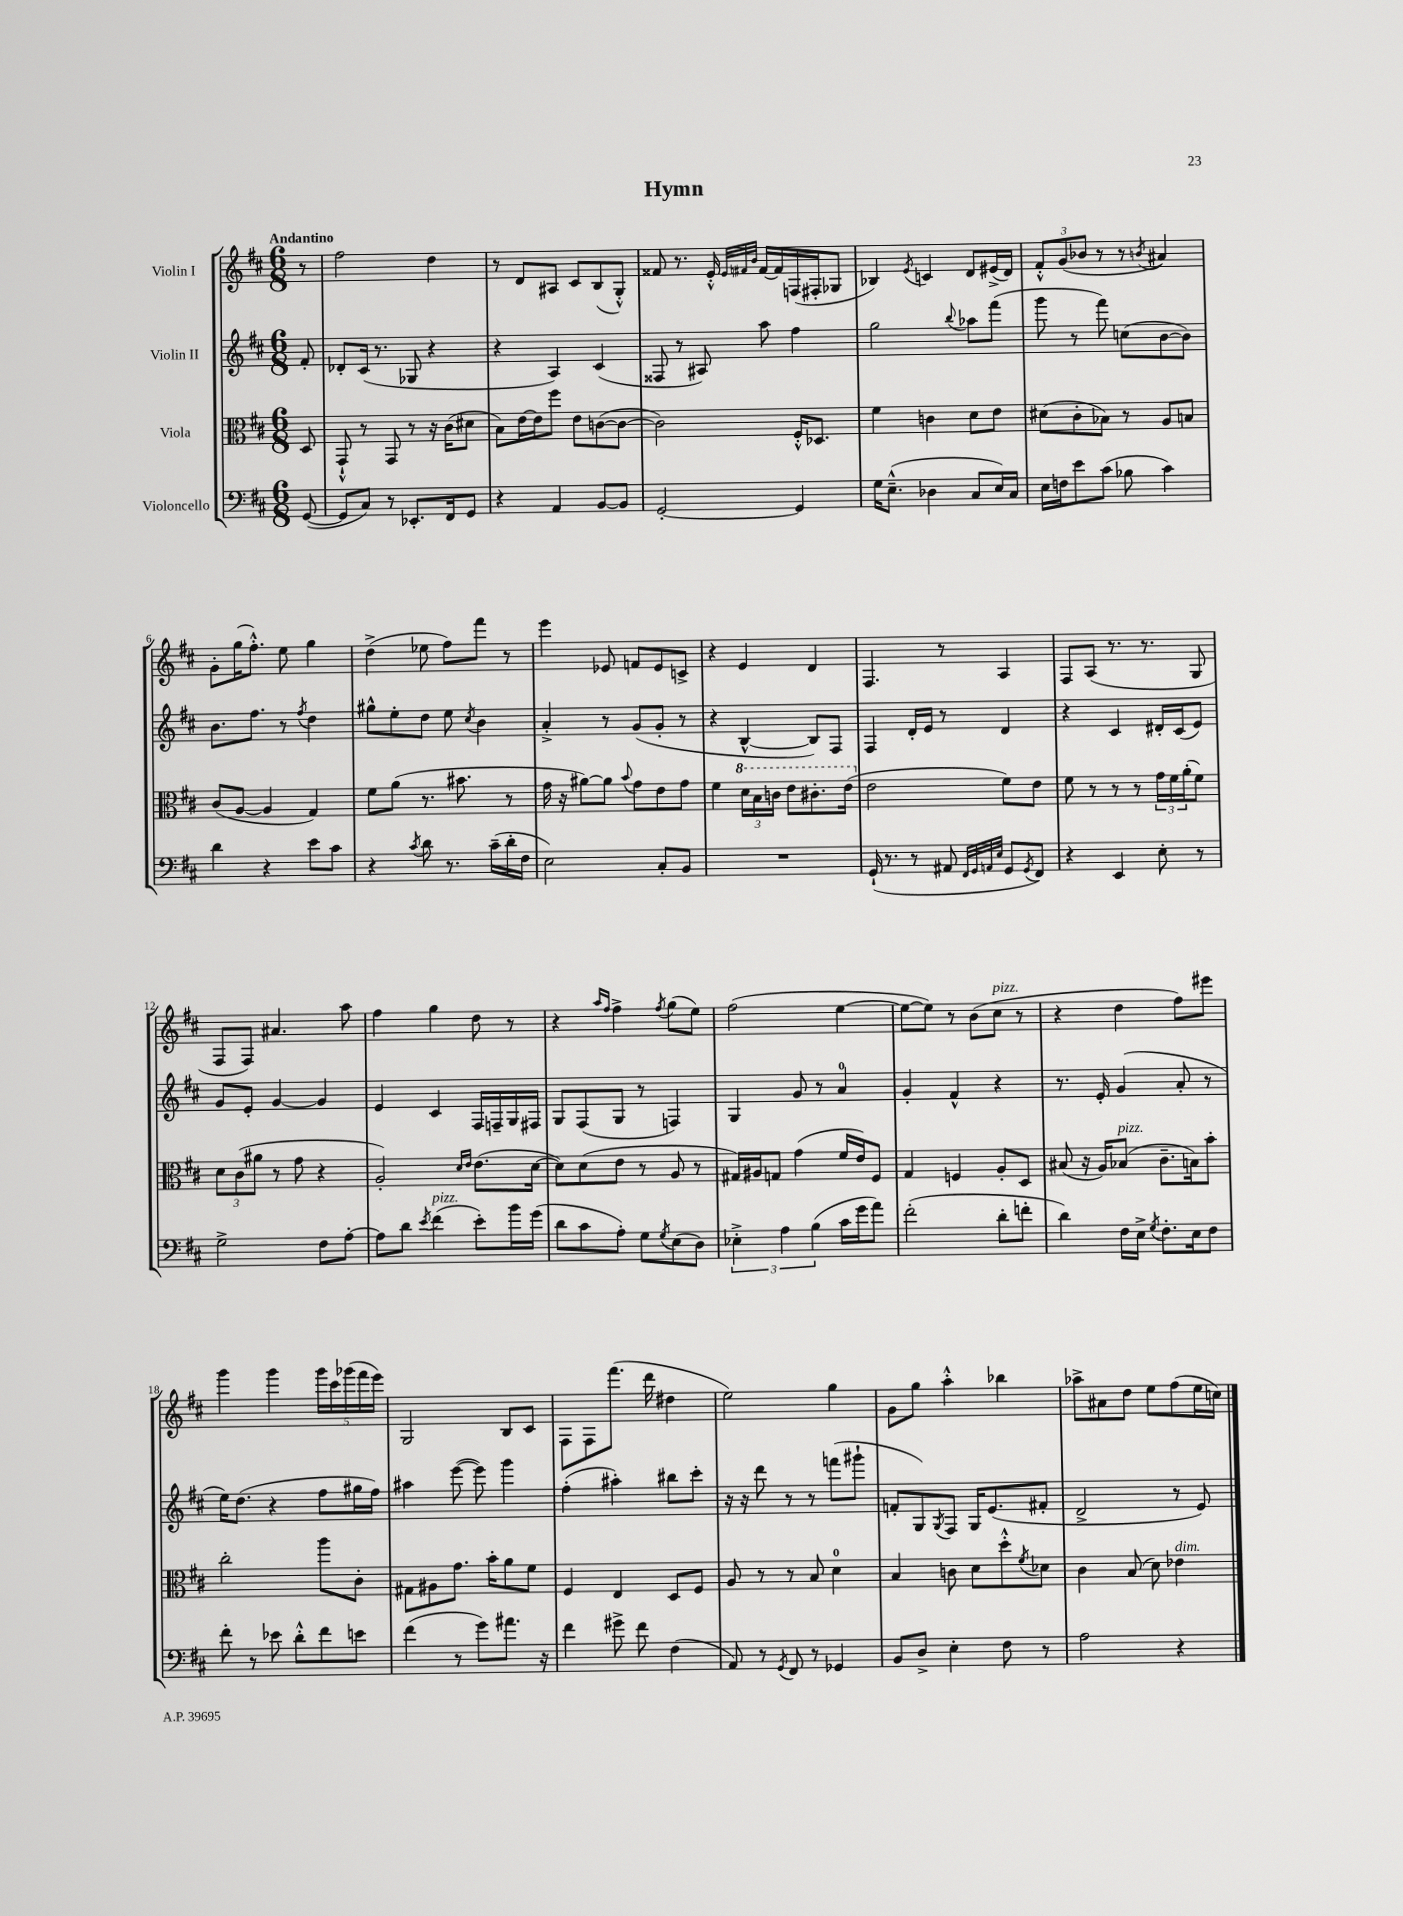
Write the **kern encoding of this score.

**kern	**kern	**kern	**kern
*part4	*part3	*part2	*part1
*staff4	*staff3	*staff2	*staff1
*I"Violoncello	*I"Viola	*I"Violin II	*I"Violin I
*clefF4	*clefC3	*clefG2	*clefG2
*k[f#c#]	*k[f#c#]	*k[f#c#]	*k[f#c#]
*M6/8	*M6/8	*M6/8	*M6/8
=	=	=	=
!	!	!	!LO:TX:a:B:t=Andantino
([8GG/	8D/	8f#'/	8r
=1	=1	=1	=1
8GG/L]	8GG`^^/	8d-X'/L	2ff#\
8C#/J)	8r	(16c#/Jk	.
.	.	8.r	.
8r	8GG/	.	.
8.EE-X'/L	8r	8G-X/	.
.	16r	4r	4dd\
16FF#/k	(16c#\KL	.	.
8GG/J	8d#X\J	.	.
=2	=2	=2	=2
4r	8B\L)	4r	8r
.	[16e\L	.	8d/L
.	16e\J]	.	.
4AA/	8ff#\J	4A/)	8A#X/J
.	8e\L	.	8c#/L
[8BB/L	([8cn\	(4c#/	(8B/
8BB/J]	8c\J_	.	8G'^^/J)
=3	=3	=3	=3
[2GG'/	2c\])	8F##X/	8f##X/
.	.	8r	8.r
.	.	8A#X/)	.
.	.	.	16e'^^/
.	.	.	32qqe/LLL
.	.	.	32qqf#X/
.	.	.	32qqb/JJJ
.	.	8aa\	[16f#/LL
.	.	.	16f#/]
4GG/]	16F#'^^/KL	4ff#\	(16Fn/
.	8.D-X/J	.	16F#X'/J
.	.	.	8G-X/J
=4	=4	=4	=4
16G\KL	4f#\	2gg\	4B-X/)
(8.E~^^\J	.	.	.
.	.	.	8qe/
4D-X\	4cn\	.	4cn/
.	.	8qqbb/	.
8C#/L	8d\L	8aa-X\L	8d/L
16E/L)	8e\J	(8fff#\J	(16e#X^/L
16C#/JJ	.	.	16d/JJ)
=5	=5	=5	=5
16E\LL	(8d#X\L	8ggg\	12f#'^^/L
16Fn\J	.	.	.
.	.	.	(12g/
8e\	8c#'\	8r	.
.	.	.	12b-X/J
(8c#\J	8B-X\J)	8fff#\)	8r
8B-X\	8r	(8ccn\L	8r
.	.	.	8qbn/
4c#\)	8A/L	[8b\	4a#X/)
.	8Bn/J	8b\J])	.
!!LO:LB:g=z
=6	=6	=6	=6
4d\	(8c#/L	8.b\L	8g'\L
.	[8A/J	.	(16gg\K
.	.	8.ff#\J	8.ff#'^^\J)
4r	4A/]	.	.
.	.	8r	8ee\
.	.	8qff#/	.
8e\L	4G/)	4dd\	4gg\
8c#\J	.	.	.
=7	=7	=7	=7
4r	8f#\L	8gg#X^^\L	(4dd^\
.	(8a\J	8ee'\	.
8qc#/	.	.	.
8d\	8.r	8dd\J	8ee-X\
8.r	.	8ee\	8ff#\L)
.	8.b#X\	.	.
.	.	8qcc#/	.
.	.	4b\	8fff#\J
(16c#~\LL	.	.	.
16d'\	8r	.	8r
16F#\JJ	.	.	.
=8	=8	=8	=8
2E\)	16g\	4a'^/	4eee\
.	16r	.	.
.	[8a#X\L)	.	.
.	8a#\J]	8r	8e-X/
.	8qqb/	.	.
.	8g\L	(8g/L	8fn/L
8C#'/L	8e\	8g'/J	8e-/
8BB/J	8g\J	8r	8cn^/J
=9	=9	=9	=9
2.r	4f#\	4r	4r
*	*8va	*	*
.	24dd\LL	[4B^^/	4e/
.	24b\	.	.
.	24ccn\JJ	.	.
.	8ee\L	.	.
.	8.cc#X'\	8B/L])	4d/
.	.	8F#/J	.
.	(16ee\Jk	.	.
=10	=10	=10	=10
*	*X8va	*	*
(16GG`/	2e\	4F#/	4.F#/
8.r	.	.	.
8r	.	16d'/LL	.
.	.	16e/JJ	.
8AA#X/	.	8r	8r
32qqFF#/LLL	.	.	.
32qqGG/	.	.	.
32qqAAn/	.	.	.
32qqE/JJJ	.	.	.
8GG/L	8f#\L)	4d/	4A/
8qGG/	.	.	.
8FF#/J)	8e\J	.	.
=11	=11	=11	=11
4r	8f#\	4r	8F#/L
.	8r	.	(8A/J
4EE/	8r	4c#/	8.r
.	8r	.	.
.	.	.	8.r
8E'\	24g\LL	16d#X'/LL	.
.	24f#\	.	.
.	.	(16c#/J	.
.	(24a'\J	.	.
8r	8f#\J)	8e/J)	8G/
!!LO:LB:g=z
=12	=12	=12	=12
2G^\	12d\L	8g/L	8F#/L
.	(12c#\	.	.
.	.	8e'/J	8F#/J)
.	12a#X\J	.	.
.	8r	[4g/	4.a#X/
.	8g\	.	.
8F#\L	4r	4g/]	.
[8A'\J	.	.	8aa\
=13	=13	=13	=13
8A\L]	2A'/)	4e/	4ff#\
8d\J	.	.	.
8qe/	.	.	.
!LO:TX:a:i:t=pizz.	!	!	!
(4f#\	.	4c#/	4gg\
.	16qqd/LL	.	.
.	16qqe/JJ	.	.
8e'\L)	(8.e\L	16F#/LL	8dd\
.	.	16Fn~/	.
16b\L	.	16G/	8r
(16g\JJ	[16d\Jk	16F#X/JJ	.
=14	=14	=14	=14
8d\L	8d\L])	8G/L	4r
8c#\	(8d\	(8F#/	.
.	.	.	16qqaa/LL
.	.	.	16qqff#/JJ
8A'\J)	8e\J	8G/J	4ff#^\
8G\L	8r	8r	.
8qG/	.	.	8qff#/
(8E\	8A/	4Fn/)	(8gg\L
8D\J)	8r	.	8ee\J)
=15	=15	=15	=15
6E-X'^\	16G#X/LL)	4G/	(2ff#\
.	16A#X/J	.	.
.	8Gn/J	.	.
6A\	.	.	.
.	(4g\	8g/	.
(6B\	.	.	.
.	.	8r	.
16c#\LL	16f#/LL	4a/	[4ee\
16g\J	16e/J)	.	.
8a\J)	8F#/J	.	.
=16	=16	=16	=16
(2f#'\	4G/	4g'/	8ee\L_
.	.	.	8ee\J])
.	4Fn/	4f#^^/	8r
.	.	.	(8b\L
!	!	!	!LO:TX:a:i:t=pizz.
8d'\L	8A'/L	4r	8cc#\J
8fn'\J	8D/J	.	8r
=17	=17	=17	=17
4d\)	(8B#X/	8.r	4r
.	16r	.	.
.	16A/KL)	16e'/	.
!	!LO:TX:a:i:t=pizz.	!	!
16F#\LL	(8B-X/J	(4g/	4dd\
16E^\JJ	.	.	.
8qG/	.	.	.
8.F#'\L	8.c#~\L	.	.
.	.	8a'/	8ff#\L)
16E\k	16Bn\k)	.	.
8F#\J	8b'\J	8r	8eee#X\J
!!LO:LB:g=z
=18	=18	=18	=18
8f#'\	2cc#'\	16ee\KL)	4ggg\
.	.	(8.dd\J	.
8r	.	.	.
8e-X\	.	4r	4ggg\
8d'^^\L	.	.	.
8f#\	8aa\L	8ff#\L	20ggg\LL
.	.	.	20ccc#\
.	.	.	(20ggg-X\
8en\J	8c#'\J	16gg#X\L	.
.	.	.	20fff#\
.	.	16ff#\JJ)	.
.	.	.	20eee\JJ)
=19	=19	=19	=19
(4f#\	8G#X\L	4aa#X\	2G/
.	8A#X\	.	.
8r	8.g\J	([8eee\	.
8g\L)	.	8eee\])	.
.	16b'\KL	.	.
8.a#X\J	8a\	4ggg\	8B/L
.	8f#\J	.	8c#/J
16r	.	.	.
=20	=20	=20	=20
4f#\	4F#/	(4ff#'\	8F#\L
.	.	.	8F#\
8g#X^\	4E/	4aa#X'\)	(8.fff#\J
8f#\	.	.	.
.	.	.	16ddd\
(4F#\	8D/L	8bb#X\L	4dd#X\
.	8F#/J	8ccc#'\J	.
=21	=21	=21	=21
8AA/)	8A/	16r	2ee\)
.	.	16r	.
8r	8r	8ddd\	.
8qGG/	.	.	.
8FF#/	8r	8r	.
8r	8B/	8r	.
4GG-X/	4d\	(8fffn\L	4gg\
.	.	8ggg#X`\J	.
=22	=22	=22	=22
8BB/L	4B/	8fn'/L	8g\L
8D^/J	.	8G/)	8gg\J
.	.	8qG/	.
4E'\	8cn\	8F#/J	4aa'^^\
.	8d\L	16G/KL	.
.	.	(8.e/	.
8F#\	8dd'^^\	.	4bb-X\
.	8qf#/	.	.
8r	8d-X\J	8f#X'/J	.
=23	=23	=23	=23
2A\	4c#\	2d^/	8aa-X^\L
.	.	.	8a#X\
.	(8B/	.	8dd\J
.	8d\)	.	8ee\L
!	!LO:TX:a:i:t=dim.	!	!
4r	4e-X\	8r	(8ff#\
.	.	8e/)	16ee\L
.	.	.	16ccn\JJ)
==	==	==	==
*-	*-	*-	*-
